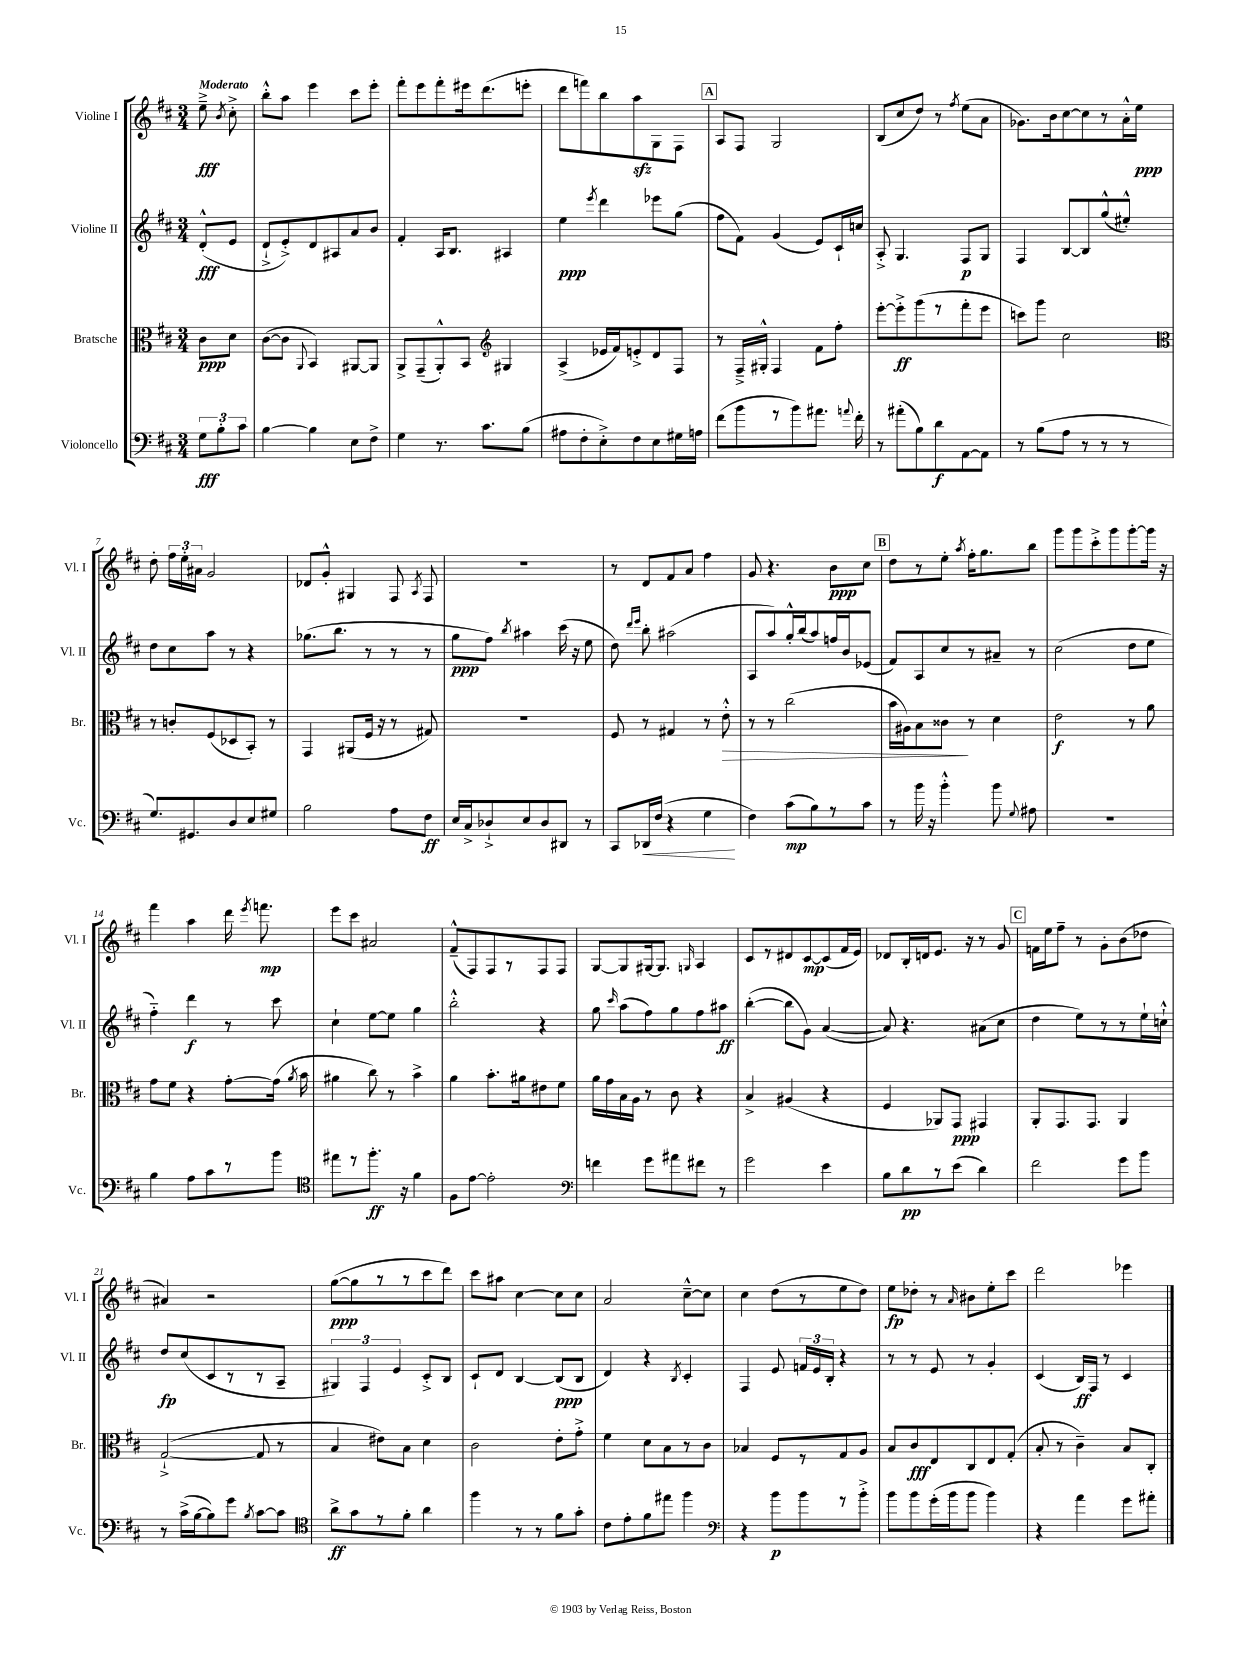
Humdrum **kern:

**kern	**dynam	**kern	**dynam	**kern	**dynam	**kern	**dynam
*part4	*part4	*part3	*part3	*part2	*part2	*part1	*part1
*staff4	*staff4	*staff3	*staff3	*staff2	*staff2	*staff1	*staff1
*I"Violoncello	*	*I"Bratsche	*	*I"Violine II	*	*I"Violine I	*
*I'Vc.	*	*I'Br.	*	*I'Vl. II	*	*I'Vl. I	*
*clefF4	*	*clefC3	*	*clefG2	*	*clefG2	*
*k[f#c#]	*	*k[f#c#]	*	*k[f#c#]	*	*k[f#c#]	*
*M3/4	*	*M3/4	*	*M3/4	*	*M3/4	*
=	=	=	=	=	=	=	=
!	!	!	!	!	!	!LO:TX:a:B:t=Moderato	!
12G\L	fff	8c#\L	ppp	(8d'^^/L	fff	8ee~^\	fff
12B'\	.	.	.	.	.	.	.
.	.	.	.	.	.	8qb/	.
.	.	8d\J	.	8e/J	.	8cc#'^\	.
12c#\J	.	.	.	.	.	.	.
=1	=1	=1	=1	=1	=1	=1	=1
[4B\	.	([8c#\L	.	8d`^/L	.	8bb'^^\L	.
.	.	8c#\J]	.	8e'^/)	.	8aa\J	.
.	.	8qqAA/	.	.	.	.	.
4B\]	.	4BB/)	.	8d/	.	4eee\	.
.	.	.	.	8A#X/	.	.	.
8E\L	.	[8AA#X/L	.	8a/	.	8ccc#\L	.
8F#^\J	.	8AA#/J]	.	8b/J	.	8eee'\J	.
=2	=2	=2	=2	=2	=2	=2	=2
4G\	.	8AA^/L	.	4f#'/	.	8fff#'\L	.
.	.	(8GG~/	.	.	.	8eee\	.
8.r	.	8AA'^^/)	.	16A/KL	.	8fff#'\	.
.	.	.	.	8.B/J	.	.	.
.	.	8BB/J	.	.	.	16eee#X\k	.
8.c#\L	.	.	.	.	.	(8.ddd\	.
*	*	*clefG2	*	*	*	*	*
.	.	4G#X/	.	4A#X/	.	.	.
(8B\J	.	.	.	.	.	8eeen'\J	.
=3	=3	=3	=3	=3	=3	=3	=3
8A#X\L	.	(4A^/	.	4ee\	ppp	8ddd\L	.
8F#'\	.	.	.	.	.	8fffn\)	.
.	.	.	.	8qeee/	.	.	.
8E'^\)	.	16e-X/LL	.	4ddd\	.	8bb\	.
.	.	16f#/J)	.	.	.	.	.
8F#\	.	8en'^/	.	.	.	8aazz\	.
8E\	.	8d/	.	8eee-X\L	.	8G\	.
16G#X\L	.	8F#/J	.	(8gg\J	.	8F#\J	.
16An\JJ	.	.	.	.	.	.	.
!!LO:REH:place=s1:t=A
=4	=4	=4	=4	=4	=4	=4	=4
(8f#\L	.	8r	.	8ff#\L	.	8A/L	.
8b\	.	16F#~^/LL	.	8f#\J)	.	8F#/J	.
.	.	16G#X'^^/JJ	.	.	.	.	.
8r	.	4F#/	.	(4g/	.	2G/	.
8b\)	.	.	.	.	.	.	.
8.a#X\J	.	8f#\L	.	8e/L)	.	.	.
.	.	8ff#'\J	.	16c#`/L	.	.	.
8qqan/	.	.	.	.	.	.	.
16f#'\	.	.	.	16ccn/JJ	.	.	.
=5	=5	=5	=5	=5	=5	=5	=5
8r	.	[8eee'\L	.	8A'^/	.	(8B/L	.
(8a#X'\L	.	8eee'^\]	ff	4.G/	.	8cc#/	.
8B\)	.	(8ggg\	.	.	.	8dd/J)	.
8d\	f	8r	.	.	.	8r	.
.	.	.	.	.	.	8qff#/	.
[8AA\	.	8fff#'\	.	8F#/L	p	(8ee\L	.
8AA\J]	.	8eee\J	.	8G/J	.	8a\J	.
=6	=6	=6	=6	=6	=6	=6	=6
8r	.	8cccn\L)	.	4F#/	.	8.g-X\L)	.
(8B\L	.	8ggg\J	.	.	.	.	.
.	.	.	.	.	.	16b\k	.
8A\J	.	2cc#\	.	[8B/L	.	[8cc#\	.
8r	.	.	.	8B/]	.	8cc#\]	.
8r	.	.	.	(8gg^^/	.	8r	.
8r	.	.	.	8ee#X'^^/J)	.	16a'^^\L	.
.	.	.	.	.	.	16ee\JJ	ppp
!!LO:LB:g=z
=7	=7	=7	=7	=7	=7	=7	=7
*	*	*clefC3	*	*	*	*	*
8.G/L)	.	8r	.	8dd\L	.	8dd'\	.
.	.	8cn'/L	.	8cc#\	.	24ff#\LL	.
.	.	.	.	.	.	24ee'\	.
8.GG#X/	.	.	.	.	.	.	.
.	.	.	.	.	.	24a#X\JJ	.
.	.	(8F#/	.	8aa\J	.	2g/	.
8D/	.	8D-X/	.	8r	.	.	.
8E/	.	8BB'/J)	.	4r	.	.	.
8G#X/J	.	8r	.	.	.	.	.
=8	=8	=8	=8	=8	=8	=8	=8
2B\	.	4GG/	.	(8.gg-X\L	.	8d-X/L	.
.	.	.	.	.	.	8g'^^/J	.
.	.	.	.	8.bb\J	.	.	.
.	.	(8AA#X/L	.	.	.	4G#X/	.
.	.	16F#/Jk	.	8r	.	.	.
.	.	16r	.	.	.	.	.
8A\L	.	8r	.	8r	.	8F#/	.
.	.	.	.	.	.	8qA/	.
8F#\J	ff	8G#X/)	.	8r	.	8F#/	.
=9	=9	=9	=9	=9	=9	=9	=9
16E/LL	.	2.r	.	8gg\L	ppp	2.r	.
16C#^/J	.	.	.	.	.	.	.
8D-X`^/	.	.	.	8ff#\J)	.	.	.
.	.	.	.	8qbb/	.	.	.
8E/	.	.	.	4aa#X\	.	.	.
8D-/	.	.	.	.	.	.	.
8DD#X/J	.	.	.	(16ccc#\	.	.	.
.	.	.	.	16r	.	.	.
8r	.	.	.	8ee\	.	.	.
=10	=10	=10	=10	=10	=10	=10	=10
8CC#/L	.	8F#/	.	8dd\)	.	8r	.
.	.	.	.	16qqddd/LL	.	.	.
.	.	.	.	16qqeee/JJ	.	.	.
!	!LO:HP:b	!	!	!	!	!	!
16DD-X/L	<	8r	.	8bb'\	.	8d/L	.
(16F#/JJ	.	.	.	.	.	.	.
4r	.	4G#X/	.	(2aa#X\	.	8f#/	.
.	.	.	.	.	.	8a/J	.
4G\	.	8r	.	.	.	4ff#\	.
!	!	!	!LO:HP:b	!	!	!	!
.	.	8e'^^\	>	.	.	.	.
.	[	.	.	.	.	.	.
=11	=11	=11	=11	=11	=11	=11	=11
4F#\)	.	8r	.	8A/L	.	8g/	.
.	.	8r	.	8aa/)	.	4.r	.
(8c#\L	mp	(2cc#\	.	16gg'^^/L	.	.	.
.	.	.	.	(16bb/J	.	.	.
8B\)	.	.	.	8aa/)	.	.	.
8r	.	.	.	16ffn/L	.	8b\L	ppp
.	.	.	.	16b/J	.	.	.
8c#\J	.	.	.	(8e-X/J	.	8cc#\J	.
!!LO:REH:place=s1:t=B
=12	=12	=12	=12	=12	=12	=12	=12
8r	.	16b\LL	.	8f#/L)	.	8dd\L	.
.	.	16A#X\J)	.	.	.	.	.
16b\	.	8B\	.	8A/	.	8r	.
16r	.	.	.	.	.	.	.
4b'^^\	.	8c##X\J	.	8cc#/	.	8ee'\J	.
.	.	.	.	.	.	8qaa/	.
.	.	8r	]	8r	.	16ff#'\KL	.
.	.	.	.	.	.	8.gg\	.
8b\	.	4d\	.	8a#X~/J	.	.	.
8qqG/	.	.	.	.	.	.	.
8A#X\	.	.	.	8r	.	8bb\J	.
=13	=13	=13	=13	=13	=13	=13	=13
2.r	.	2e\	f	(2cc#\	.	8ggg\L	.
.	.	.	.	.	.	8ggg\	.
.	.	.	.	.	.	8ccc#'^\	.
.	.	.	.	.	.	8ggg\	.
.	.	8r	.	8dd\L	.	[8ggg'\	.
.	.	8a\	.	8ee\J	.	16ggg\Jk]	.
.	.	.	.	.	.	16r	.
!!LO:LB:g=z
=14	=14	=14	=14	=14	=14	=14	=14
4B\	.	8g\L	.	4ff#\)	.	4fff#\	.
.	.	8f#\J	.	.	.	.	.
8A\L	.	4r	.	4ddd\	f	4aa\	.
8c#\	.	.	.	.	.	.	.
8r	.	[8g'\L	.	8r	.	16ddd\	.
.	.	.	.	.	.	8qeee/	.
.	.	.	.	.	.	8.fffn\	mp
8b\J	.	(16g\Jk]	.	8ccc#\	.	.	.
.	.	8qa/	.	.	.	.	.
.	.	16b\	.	.	.	.	.
=15	=15	=15	=15	=15	=15	=15	=15
*clefC4	*	*	*	*	*	*	*
8ee#X\L	.	4a#X\	.	4cc#`\	.	8eee\L	.
8r	.	.	.	.	.	8ccc#\J	.
8.ff#'\J	ff	8cc#\)	.	[8ee\L	.	2a#X/	.
.	.	8r	.	8ee\J]	.	.	.
16r	.	.	.	.	.	.	.
4f#\	.	4b^\	.	4gg\	.	.	.
=16	=16	=16	=16	=16	=16	=16	=16
8F#\L	.	4a\	.	2bb'^^\	.	(8f#~^^/L	.
[8e\J	.	.	.	.	.	8F#/)	.
2e'\]	.	8.b'\L	.	.	.	8F#/	.
.	.	.	.	.	.	8r	.
.	.	16a#X\k	.	.	.	.	.
.	.	8e#X\	.	4r	.	8F#/	.
.	.	8f#\J	.	.	.	8F#/J	.
=17	=17	=17	=17	=17	=17	=17	=17
*clefF4	*	*	*	*	*	*	*
4fn\	.	16a\LL	.	8gg\	.	[8G/L	.
.	.	16g\	.	.	.	.	.
.	.	.	.	16qqccc#/	.	.	.
.	.	16B\	.	(8aa\L	.	8G/]	.
.	.	16A\JJ	.	.	.	.	.
8g\L	.	8r	.	8ff#\)	.	[16G#X/k	.
.	.	.	.	.	.	8.G#/J]	.
8a#X\	.	8c#\	.	8gg\	.	.	.
.	.	.	.	.	.	16qqGn/	.
8f#X\J	.	4r	.	8ff#\	.	4A/	.
8r	.	.	.	8aa#X\J	ff	.	.
=18	=18	=18	=18	=18	=18	=18	=18
2g\	.	4B^/	.	([4bb'\	.	8c#/L	.
.	.	.	.	.	.	8r	.
.	.	(4A#X/	.	8bb\L]	.	8d#X/	.
.	.	.	.	8g\J)	.	[8c#/	mp
4e\	.	4r	.	([4a/	.	(8c#/]	.
.	.	.	.	.	.	16f#/L	.
.	.	.	.	.	.	16e/JJ)	.
=19	=19	=19	=19	=19	=19	=19	=19
8B\L	.	4F#/	.	8a/])	.	8d-X/L	.
8d\	pp	.	.	4.r	.	16B'/L	.
.	.	.	.	.	.	16dn/J	.
8r	.	8AA-X/L)	.	.	.	8.e/J	.
(8e\J	.	8GG/J	ppp	.	.	.	.
.	.	.	.	.	.	16r	.
4d\)	.	4GG#X/	.	(8a#X\L	.	8r	.
.	.	.	.	8cc#\J	.	8g/	.
!!LO:REH:place=s1:t=C
=20	=20	=20	=20	=20	=20	=20	=20
2f#\	.	8AA'/L	.	4dd\	.	16fn\LL	.
.	.	.	.	.	.	16ee\J	.
.	.	8.GG/	.	.	.	8ff#~\J	.
.	.	.	.	8ee\L)	.	8r	.
.	.	8.GG/J	.	.	.	.	.
.	.	.	.	8r	.	8g'\L	.
8g\L	.	4AA/	.	8r	.	(8b\	.
8b\J	.	.	.	16ee`\L	.	8dd-X\J	.
.	.	.	.	16ccn`^^\JJ	.	.	.
!!LO:LB:g=z
=21	=21	=21	=21	=21	=21	=21	=21
8r	.	([2G`^/	.	8dd/L	fp	4a#X/)	.
(16c#^\LL	.	.	.	(8cc#/	.	.	.
[16B\J	.	.	.	.	.	.	.
8B\])	.	.	.	8c#/	.	2r	.
8g\J	.	.	.	8r	.	.	.
8qB/	.	.	.	.	.	.	.
[8c#\L	.	8G/]	.	8r	.	.	.
8c#\J]	.	8r	.	8A~/J	.	.	.
=22	=22	=22	=22	=22	=22	=22	=22
*clefC4	*	*	*	*	*	*	*
8a^\L	ff	4B/	.	6G#X/)	.	([8gg\L	ppp
8g\	.	.	.	.	.	8gg\]	.
.	.	.	.	6F#/	.	.	.
8r	.	8e#X\L)	.	.	.	8r	.
.	.	.	.	6e/	.	.	.
8f#'\J	.	8B\J	.	.	.	8r	.
4a\	.	4d\	.	8c#'^/L	.	8ccc#\	.
.	.	.	.	8B/J	.	8ddd\J)	.
=23	=23	=23	=23	=23	=23	=23	=23
4ff#\	.	2c#\	.	8c#`/L	.	8ccc#\L	.
.	.	.	.	8d/J	.	8aa#X\J	.
8r	.	.	.	[4B/	.	[4cc#\	.
8r	.	.	.	.	.	.	.
8f#\L	.	8e'\L	.	(8B/L]	ppp	8cc#\L]	.
8g'\J	.	8g'^\J	.	8B/J	.	8cc#\J	.
=24	=24	=24	=24	=24	=24	=24	=24
8c#\L	.	4f#\	.	4d/)	.	2a/	.
8e'\	.	.	.	.	.	.	.
8f#\	.	8d\L	.	4r	.	.	.
8ee#X\J	.	8B\	.	.	.	.	.
.	.	.	.	8qB/	.	.	.
4ff#\	.	8r	.	4c#'/	.	[8cc#~^^\L	.
.	.	8c#\J	.	.	.	8cc#\J]	.
=25	=25	=25	=25	=25	=25	=25	=25
*clefF4	*	*	*	*	*	*	*
4r	.	4B-X/	.	4F#/	.	4cc#\	.
8b\L	p	8F#/L	.	8e/	.	(8dd\L	.
8b\	.	8r	.	24fn/LL	.	8r	.
.	.	.	.	24e/	.	.	.
.	.	.	.	24B'/JJ	.	.	.
8r	.	8G/	.	4r	.	8ee\	.
8b'^\J	.	8A/J	.	.	.	8dd\J)	.
=26	=26	=26	=26	=26	=26	=26	=26
8b\L	.	8B/L	.	8r	.	8ee\L	fp
8b\	.	8c#/	fff	8r	.	8dd-X'\J	.
(16g'\L	.	8E/	.	8e/	.	8r	.
16b\J	.	.	.	.	.	.	.
.	.	.	.	.	.	16qqa/	.
8b\J	.	8C#/	.	8r	.	8b#X\L	.
4b\)	.	8E/	.	4g'/	.	8ee'\	.
.	.	(8G'/J	.	.	.	8ccc#\J	.
=27	=27	=27	=27	=27	=27	=27	=27
4r	.	8B'/	.	(4c#/	.	2ddd\	.
.	.	8r	.	.	.	.	.
4a\	.	4c#~\)	.	16B/LL)	ff	.	.
.	.	.	.	16F#/JJ	.	.	.
.	.	.	.	8r	.	.	.
8g\L	.	8B/L	.	4c#/	.	4eee-X\	.
8a#X'\J	.	8C#'/J	.	.	.	.	.
==	==	==	==	==	==	==	==
*-	*-	*-	*-	*-	*-	*-	*-
